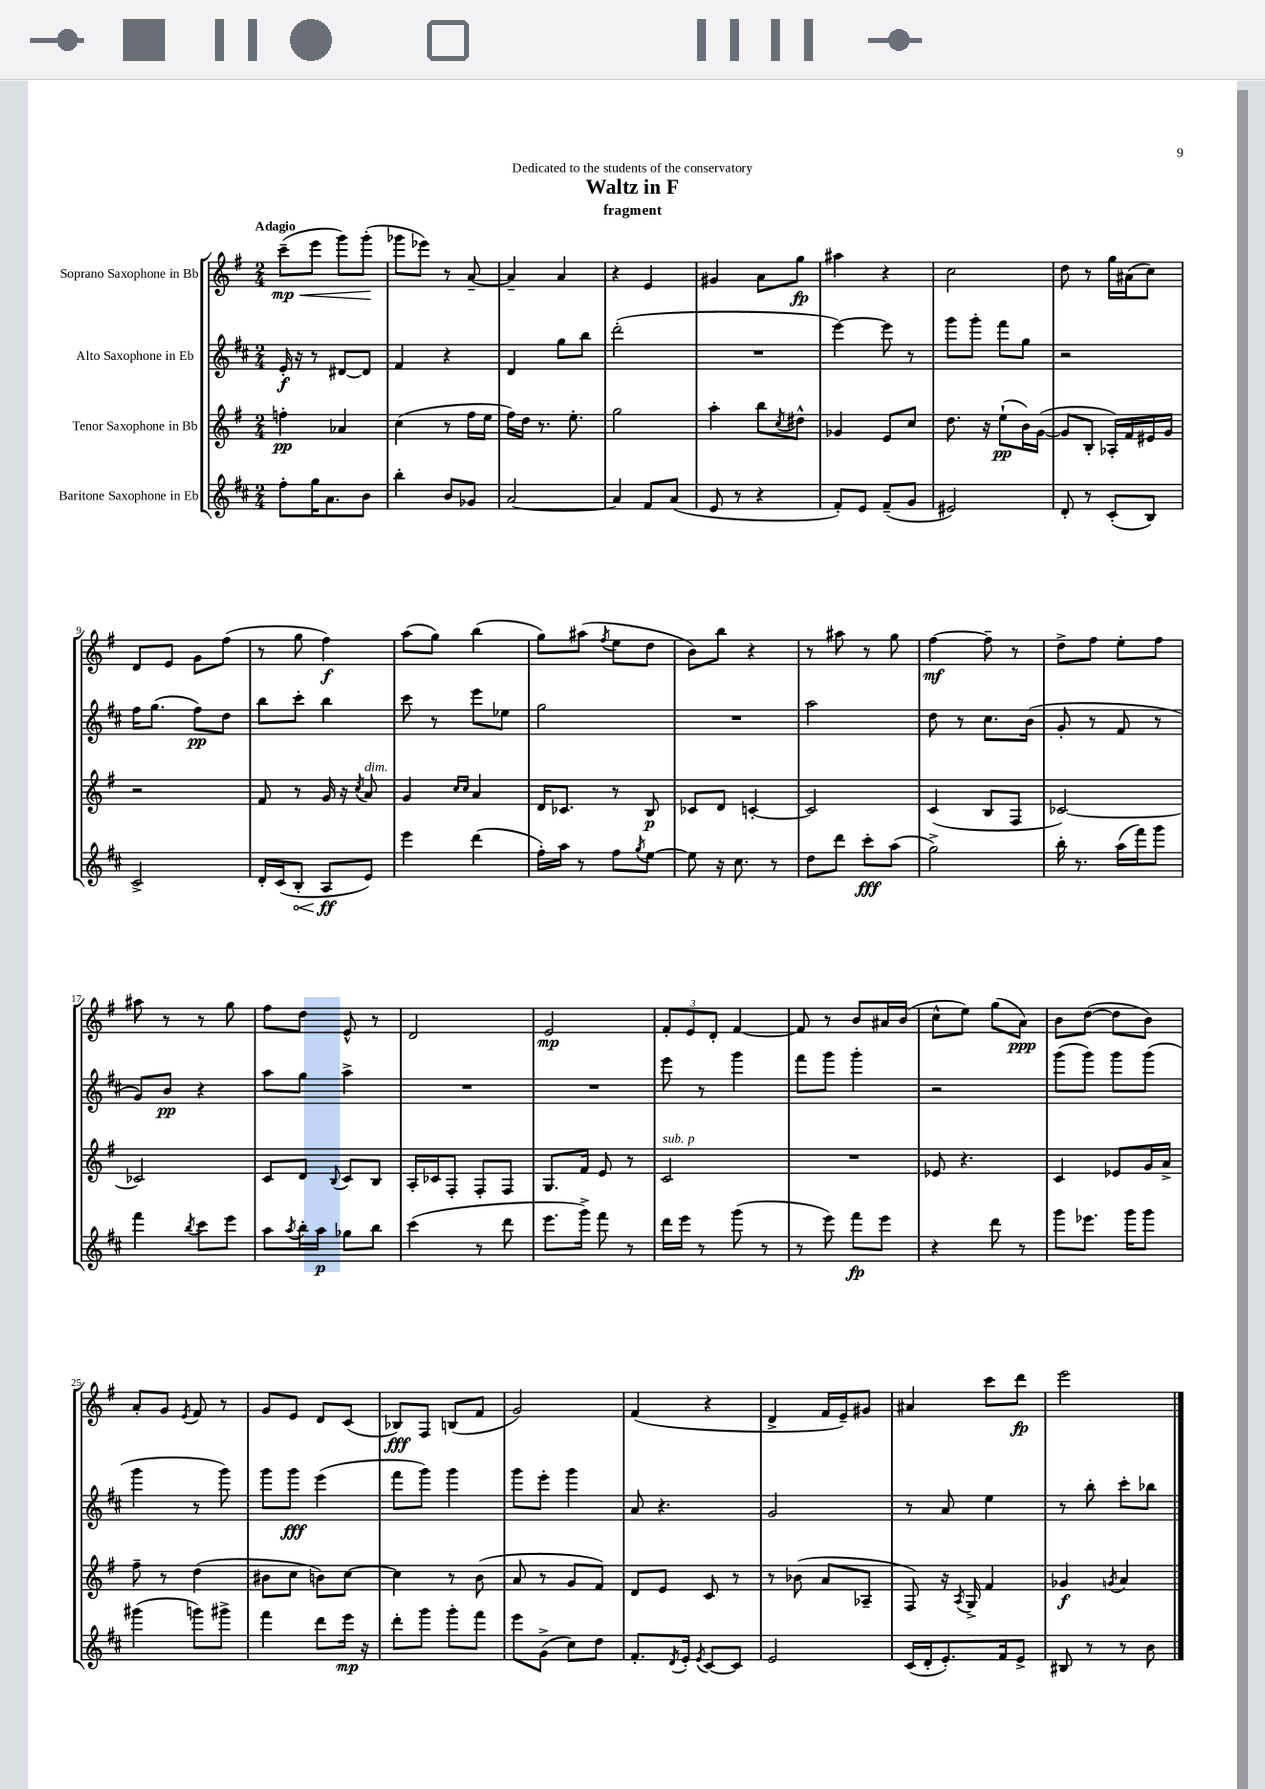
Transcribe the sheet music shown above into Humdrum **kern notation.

**kern	**kern	**kern	**kern
*staff4	*staff3	*staff2	*staff1
*clefG2	*clefG2	*clefG2	*clefG2
*k[f#c#]	*k[f#]	*k[f#c#]	*k[f#]
*M2/4	*M2/4	*M2/4	*M2/4
8ff#'	4ff'	16e'	(8ccc~
.	.	16r	.
16gg	.	8r	8eee
8.a	.	.	.
.	4a-	[8d#	8ggg)
8b	.	8d#]	(8ggg'
=	=	=	=
4bb'	(4cc	4f#	8ggg-
.	.	.	8eee-)
8b	8r	4r	8r
8g-	16ff#	.	[8a~
.	16ee	.	.
=	=	=	=
[2a	16ff#)	4d	4a~]
.	16dd	.	.
.	8.r	.	.
.	.	8gg	4a
.	8.ee'	.	.
.	.	8bb	.
=	=	=	=
4a]	2gg	(2ddd'	4r
8f#	.	.	4e
(8a	.	.	.
=	=	=	=
8e	4aa'	2r	4g#
8r	.	.	.
4r	8bb	.	8a
.	8qcc	.	.
.	8dd#^^	.	8gg
=	=	=	=
8f#')	4g-	[4eee)	4aa#
8e	.	.	.
(8f#~	8e	8eee]	4r
8g	8cc	8r	.
=	=	=	=
2e#)	8.dd	8ggg	2cc
.	.	8ggg'	.
.	16r	.	.
.	(8ee`	8fff#	.
.	16b)	8gg	.
.	([16g	.	.
=	=	=	=
8d'	8g]	2r	8dd
8r	8B'	.	8r
(8c#'	16A-')	.	16gg
.	16f#	.	(16a#
8B)	16e#	.	8cc)
.	16g	.	.
=	=	=	=
2c#^	2r	16ff#	8d
.	.	(8.gg	.
.	.	.	8e
.	.	8ff#)	8g
.	.	8dd	(8ff#
=	=	=	=
16d'	8f#	8bb	8r
(16c#	.	.	.
8B'	8r	8ccc#'	8gg
8A	16g	4bb	4ff#)
.	16r	.	.
.	8qcc	.	.
8e)	8a	.	.
=	=	=	=
4eee	4g	8ccc#	(8aa
.	.	8r	8gg)
.	16qqcc	.	.
.	16qqcc	.	.
(4ddd	4a	8eee	(4bb
.	.	8ee-	.
=	=	=	=
16ff#')	16d	2gg	8gg)
16aa	8.c-	.	.
8r	.	.	(8aa#
.	.	.	8qff#
8ff#	8r	.	8ee
8qgg	.	.	.
[8ee	8B	.	8dd
=	=	=	=
8ee]	8c-	2r	8b)
16r	8d	.	8bb
8.cc#	.	.	.
.	[4c'	.	4r
8r	.	.	.
=	=	=	=
8dd	2c]	2aa	8r
8ddd	.	.	8aa#
8ccc#'	.	.	8r
(8aa	.	.	8gg
=	=	=	=
2gg^)	(4c	8dd	[4ff#
.	.	8r	.
.	8B	8.cc#	8ff#~]
.	8F#	.	8r
.	.	(16b	.
=	=	=	=
16bb'	[2c-)	8g'	8dd^
8.r	.	.	.
.	.	8r	8ff#
(16aa	.	8f#	8ee'
16fff#)	.	.	.
8ggg	.	8r	8ff#
=	=	=	=
4fff#	2c-]	8g)	8aa#
.	.	8b	8r
8qbb	.	.	.
8ccc#	.	4r	8r
8eee	.	.	8gg
=	=	=	=
8aa	8c	8aa	8ff#
8qaa	.	.	.
16bb'	8d	8gg	8dd
16aa	.	.	.
.	8qqB	.	.
8gg-	8c	4aa^	8e^^
8bb	8B	.	8r
=	=	=	=
(4ccc#	16A'	2r	2d
.	16c-	.	.
.	8F#'	.	.
8r	8F#'	.	.
8ddd	8F#	.	.
=	=	=	=
8.eee	8.G	2r	2e
16ggg^)	16f#	.	.
8fff#	8e	.	.
8r	8r	.	.
=	=	=	=
16ddd	2c	8eee	12f#'
16eee	.	.	.
.	.	.	12e
8r	.	8r	.
.	.	.	12d'
(8ggg	.	4ggg	[4f#
8r	.	.	.
=	=	=	=
8r	2r	8fff#	8f#]
8eee)	.	8ggg	8r
8fff#	.	4ggg'	8b
8eee	.	.	16a#
.	.	.	(16b
=	=	=	=
4r	8e-	2r	8cc^^
.	4.r	.	8ee)
8ddd	.	.	(8gg
8r	.	.	8a)
=	=	=	=
8ggg	4c	(8ggg	8b
8.eee-	.	8ggg)	([8dd
.	8e-	8ggg	8dd]
16ggg	.	.	.
8ggg	16g	(8ggg	8b)
.	16a^	.	.
=	=	=	=
(4ggg#	8ff#~	4ggg	8a'
.	8r	.	8g
.	.	.	8qe
8ggg)	(4dd	8r	8f#
8ggg#^	.	8ggg)	8r
=	=	=	=
4fff#	8b#	8ggg	8g
.	8cc	8ggg	8e
8ddd	8b)	(4eee	8d
16eee	[8cc	.	(8c
16r	.	.	.
=	=	=	=
8ddd'	4cc]	8fff#	8B-)
8ggg	.	8ggg)	8F#
8ggg'	8r	4ggg	(8B
8fff#	(8b	.	8f#
=	=	=	=
8eee	8a	8ggg	2g)
(8g^	8r	8eee'	.
8cc#)	8g	4ggg	.
8dd	8f#)	.	.
=	=	=	=
8.f#'	8d	8a	(4f#
.	8e	4.r	.
8qd	.	.	.
16e'	.	.	.
8qe	.	.	.
[8c#	8c	.	4r
8c#]	8r	.	.
=	=	=	=
2e	8r	2g	4d^
.	(8b-	.	.
.	8a	.	16f#
.	.	.	16e~)
.	8A-~	.	8g#
=	=	=	=
(16c#	8F#)	8r	4a#
16d'	.	.	.
8.e')	16r	8a	.
.	8qA	.	.
.	16G^	.	.
.	4f#	4ee	8ccc
16f#	.	.	.
8e^	.	.	8ddd
=	=	=	=
8B#	4g-	8r	2eee
8r	.	8bb'	.
.	8qg	.	.
8r	4a	8ccc#'	.
8b	.	8bb-	.
==	==	==	==
*-	*-	*-	*-
